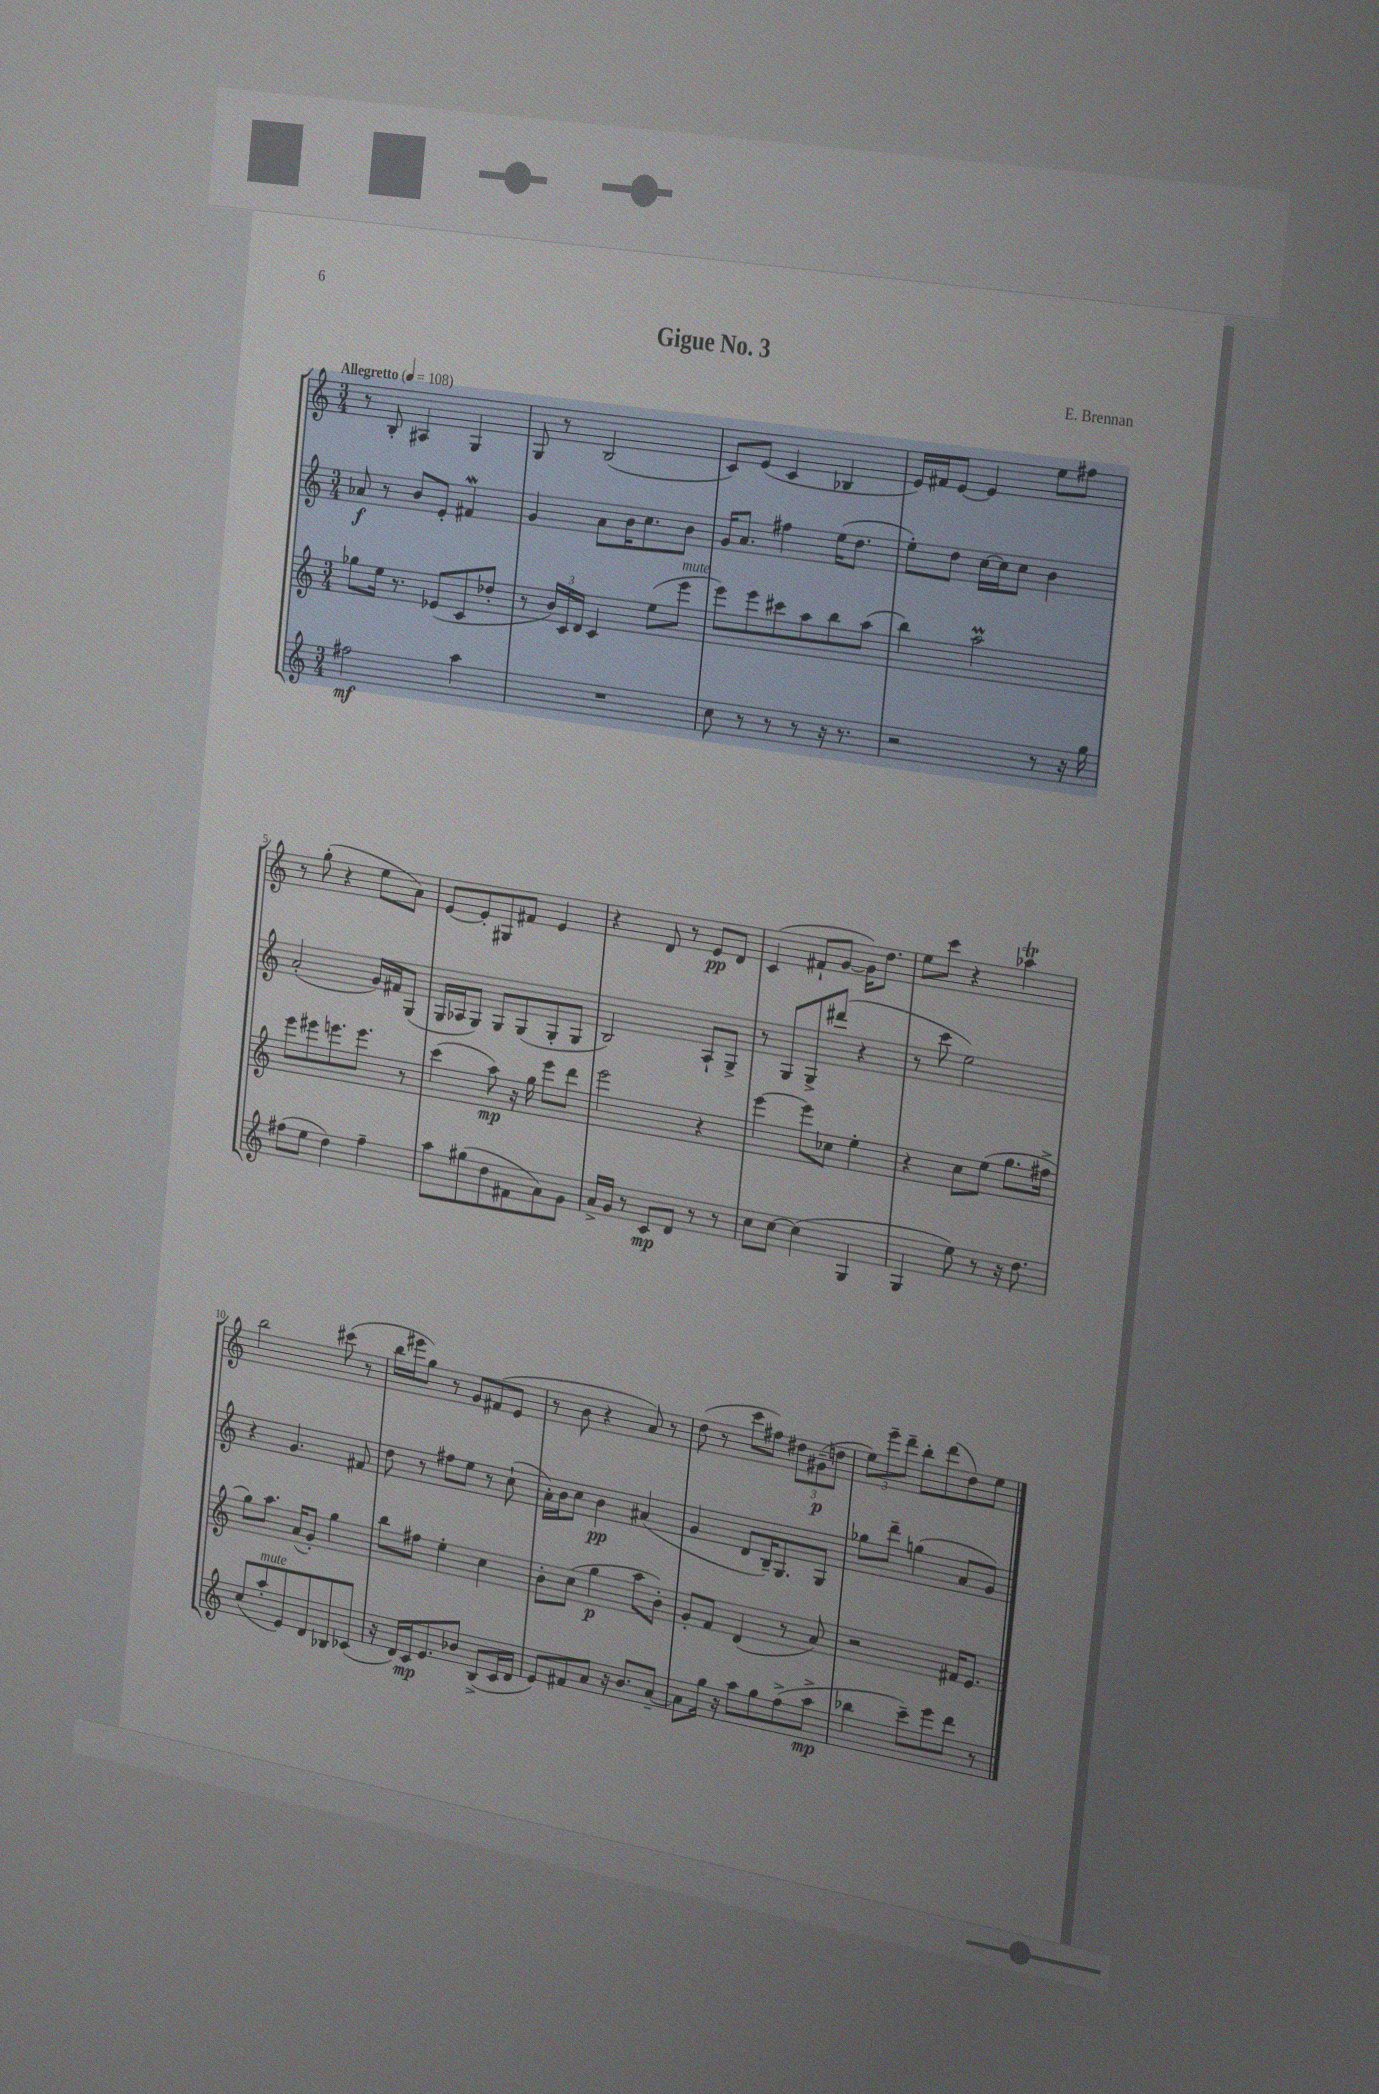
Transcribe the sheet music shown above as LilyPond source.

\header { title = "Gigue No. 3" composer = "E. Brennan" }
<<
\new StaffGroup <<
\new Staff = "s0" {
    \clef treble \key c \major \numericTimeSignature \time 3/4 \tempo "Allegretto" 4 = 108
    r8 b8-. ais4 g4 |
    g8 r8 b2( |
    c'8) e'8( c'4 bes4 |
    e'16) fis'16 e'8~ e'4 e''8 fis''8 |
    r8 g''8-.( r4 e''8 a'8) |
    e'8~ e'8-. gis8 fis'8 e'4 |
    r4 d'8 r8 e'8\pp d'8 |
    c'4( fis'8-! g'8~ g'16) d''8. |
    e''8 c'''8 r4 aes''4\trill |
    b''2 cis'''8( r8 |
    b''16 eis'''16 g''8) r8 g'8 fis'8( e'8 |
    r8 b'8 r4 a'8) r8 |
    d''8( r8 c'''8 fis''8) \tuplet 3/2 { dis''8 gis'8--\p( d''8 } |
    \tuplet 3/2 { e''8) e'''8-- d'''8-- } b''8-. d'''8( d''8) e''8 \bar "|." |
}
\new Staff = "s1" {
    \clef treble \key c \major \numericTimeSignature \time 3/4
    aes'8\f r8 b'8 e'8-. fis'4\mordent |
    g'4 a'8 b'16 c''8. b'8 |
    g'16 a'8. fis''4 e''16( d''8. |
    e''8-.) d''8 c''16~ c''16 c''8 b'4 |
    a'2-.( g'16) fis'16 g8( |
    g16 aes16 g8) g8 g8( g8-. g8 |
    b2) a8-! g8-> |
    r8 g8 g8-> dis'''8( r4 |
    r8 c'''8 e''2) |
    r4 g'4. fis'8 |
    d''8 r8 fis''8 e''8 r8 c''8-!( |
    a'16-.) b'16 c''8 b'4\pp ais'4( |
    g'4 d'8 b16--) g8. g8 |
    ges''8 d'''8-- g''4( a'8 g'8) \bar "|." |
}
\new Staff = "s2" {
    \clef treble \key c \major \numericTimeSignature \time 3/4
    ges''8 e''16 r8. ees'8( c'8 des''8-. |
    r8 \tuplet 3/2 { b'16) c'16 d'16 } c'4 e''8( e'''8^\markup { \italic "mute" } |
    e'''8) e'''8 cis'''8 a''8 b''8 a''8( |
    b''4) a''2\prall |
    e'''8 eis'''8 e'''8. e'''8. r8 |
    c'''4( a''8\mp) r16 g''16 e'''8 d'''8 |
    e'''2 r4 |
    e'''4~ e'''8 ces''8 e''4-. |
    r4 c''8 e''8( g''8. fis''16-> |
    g''8) a''8. a'16( g'8-.) g''4 |
    b''8 fis''8 e''4-. c''4 |
    b'8-. c''8( g''4\p a''8 b'8-.) |
    g'8-. f'8 d'4( r8 a'8) |
    r2 fis'16 e'8. \bar "|." |
}
\new Staff = "s3" {
    \clef treble \key c \major \numericTimeSignature \time 3/4
    fis''2\mf a''4 |
    R2. |
    c''8 r8 r8 r8 r16 r8. |
    r2 r8 r16 g''16 |
    fis''8( e''8 d''4) fis''4-- |
    a''8 gis''8( d''8 fis'8 a'8) g'8 |
    a'16-> g'16 r8 c'8\mp d'8 r8 r8 |
    c''8 c''8~ c''4( g4 |
    g4 e''8) r8 r16 d''8. |
    c''8( a''8-.^\markup { \italic "mute" } e'8) d'8 bes8 ces'8( |
    r16 d'16) c'16\mp e'8. bes'8 b8->( c'16 d'16 |
    e'8) fis'8 a'8 r16 b'8. a'8~-- |
    a'8 g''16 r16 a''8 g''8 f''8->( a''8->\mp |
    bes''4 c'''8--) e'''8 d'''8 r8 \bar "|." |
}
>>
>>
